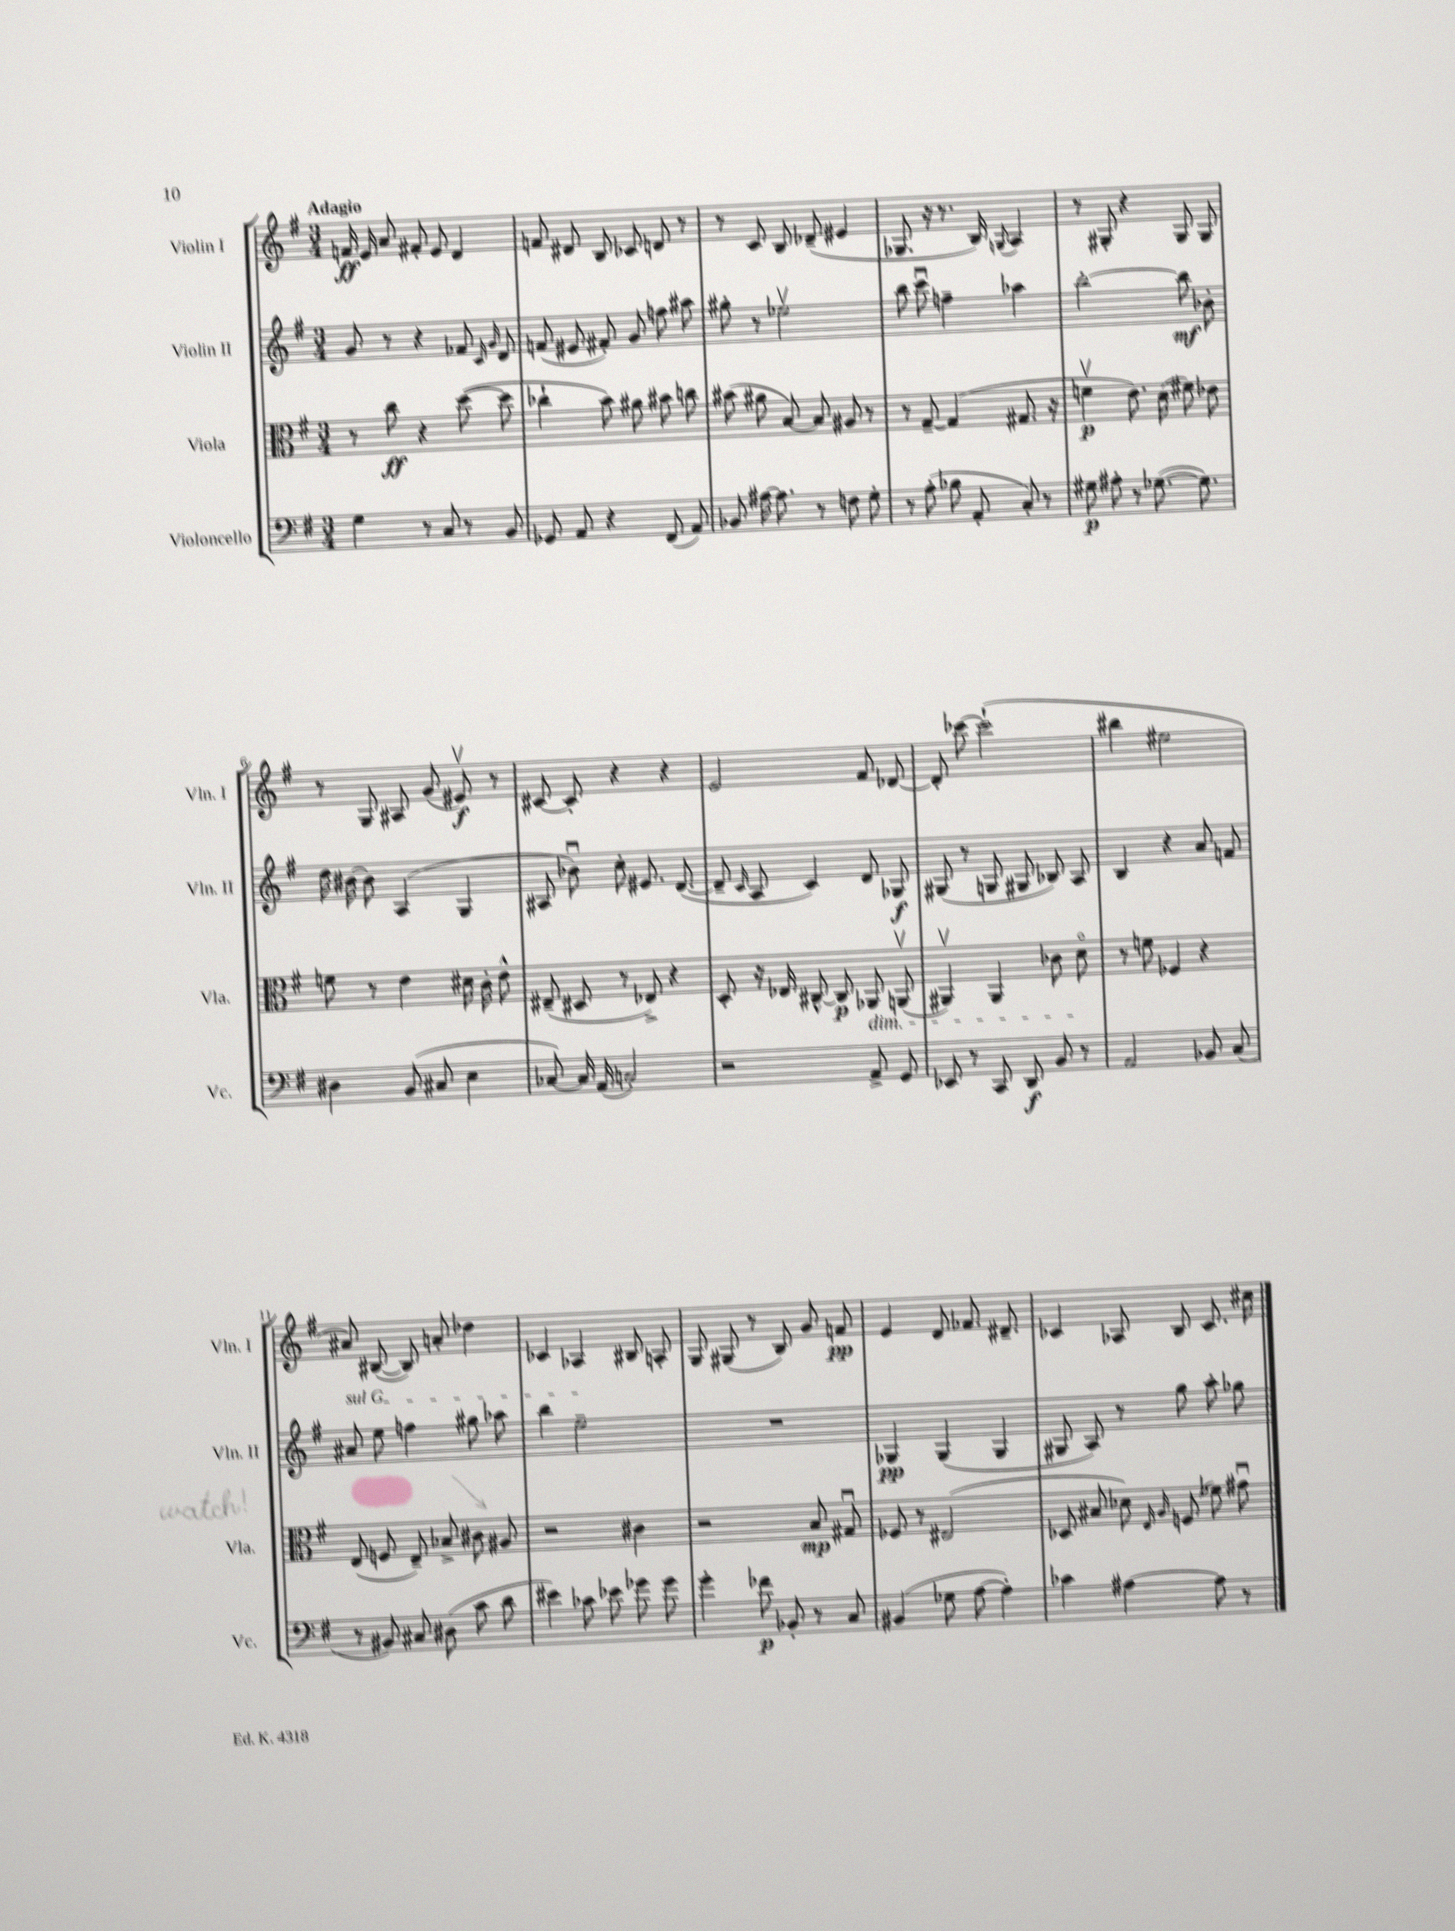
<<
\new StaffGroup <<
\new Staff = "s0" \with { instrumentName = "Violin I" shortInstrumentName = "Vln. I" } {
    \clef treble \key g \major \numericTimeSignature \time 3/4 \tempo "Adagio"
    \autoBeamOff f'16\ff e'16 a'8 fis'8-. e'8 d'4 |
    f'8 dis'8 b8 ces'8 d'8 r8 |
    r8 c'8 b8 des'8--( eis'4 |
    ges8. r16 r8. b16) \appoggiatura { g8 } a4 |
    r8 gis8-. r4 gis8 gis8 |
    r8 g8 ais8 g'8( eis'8\upbow\f) r8 |
    cis'8~ cis'8-. r4 r4 |
    e'2 fis'8 des'8~ |
    des'8-. ces'''8~ ces'''2-!( |
    bis''4 eis''2 |
    ais'8) bis8~( bis8) a'8-. des''4 |
    ces'4 aes4 bis8 a8-. |
    g8 gis8( r8 b8) g'8 f'8\pp |
    e'4 d'8 fes'8. dis'8.-- |
    ces'4 aes8 b8 ces'8. cis''16 \bar "|." |
}
\new Staff = "s1" \with { instrumentName = "Violin II" shortInstrumentName = "Vln. II" } {
    \clef treble \key g \major \numericTimeSignature \time 3/4
    \autoBeamOff g'8 r8 r4 fes'8 \grace { c'16 g'16 } d'8 |
    f'8( eis'8 fis'8-.) g'8 f''8 ais''8 |
    gis''8-. r8 ees''2\upbow |
    b''8 c'''8\downbow f''4-- aes''4 |
    b''2~-. b''8\mf bes'8-. |
    d''16 bis'16~ bis'8 a4( g4 |
    ais8 bes'8\downbow) c''8-. eis'8. d'8.~( |
    d'8-- \grace { c'16 } a8 c'4) d'8 ges8\f |
    gis8( r8 g8 gis8 bes8) a8 |
    b4 r4 a'8 f'8 |
    \once \override TextSpanner.bound-details.left.text = \markup { \italic "sul G" } ais'8\startTextSpan e''8 f''4 gis''8 aes''8 |
    b''4 e''2--\stopTextSpan |
    R2. |
    ges4\pp ges4( ges4 |
    gis8 a8) r8 g''8 a''8-. ges''8 \bar "|." |
}
\new Staff = "s2" \with { instrumentName = "Viola" shortInstrumentName = "Vla." } {
    \clef alto \key g \major \numericTimeSignature \time 3/4
    \autoBeamOff r8 c''8\ff r4 d''8~( d''8 |
    ces''4-! b'8) ais'8 bis'8 c''8 |
    bis'8( ais'8 b8~) b8 ais8 r8 |
    r8 g8~-- g4( gis8. r16 |
    f'4\upbow\p e'8.) d'16( fis'8) ees'8 |
    f'8 r8 e'4 dis'16 c'16-. e'8-^ |
    eis8--( dis8 r8 ees8->) r4 |
    d8-. r16 ees16 cis8~-^ cis8\p aes,8\dim a,8\upbow( |
    ais,4\upbow) ais,4 ces'8 d'8\flageolet\! |
    r8 f'8 fes4 r4 |
    e8( f8 e8--) bes8-> cis'8 ais8 |
    r2 cis'4 |
    r2 b8\mp gis8\downbow |
    fes8 r8 eis2( |
    des8 bis8 des'8) \grace { e16 a16 } f8( fes'8) gis'8\downbow \bar "|." |
}
\new Staff = "s3" \with { instrumentName = "Violoncello" shortInstrumentName = "Vc." } {
    \clef bass \key g \major \numericTimeSignature \time 3/4
    \autoBeamOff g4 r8 c8 r8 b,8 |
    ges,8 a,8 r4 fis,8( a,8) |
    bes,8 ais16~ ais8. r8 f8 g8-. |
    r8 a8-.( bes8 a,8-. c8-.) r8 |
    gis8\p ais8-. r8 ges8.~( ges8.) |
    dis4 b,8( cis8 e4 |
    ces8~) ces16 a,16( c2-.) |
    r2 a,8-> g,8 |
    ees,8 r8 c,8 d,8\f b,8 r8 |
    a,2 bes,8 c8( |
    r8 bis,8) cis8 dis8( c'8 d'8 |
    eis'4) ces'8 ees'8 ges'8 ges'8 |
    g'4-. fes'8\p bes,8-. r8 c8 |
    bis,4( ges8 a8~ a4-.) |
    ces'4 ais4~ ais8 r8 \bar "|." |
}
>>
>>
